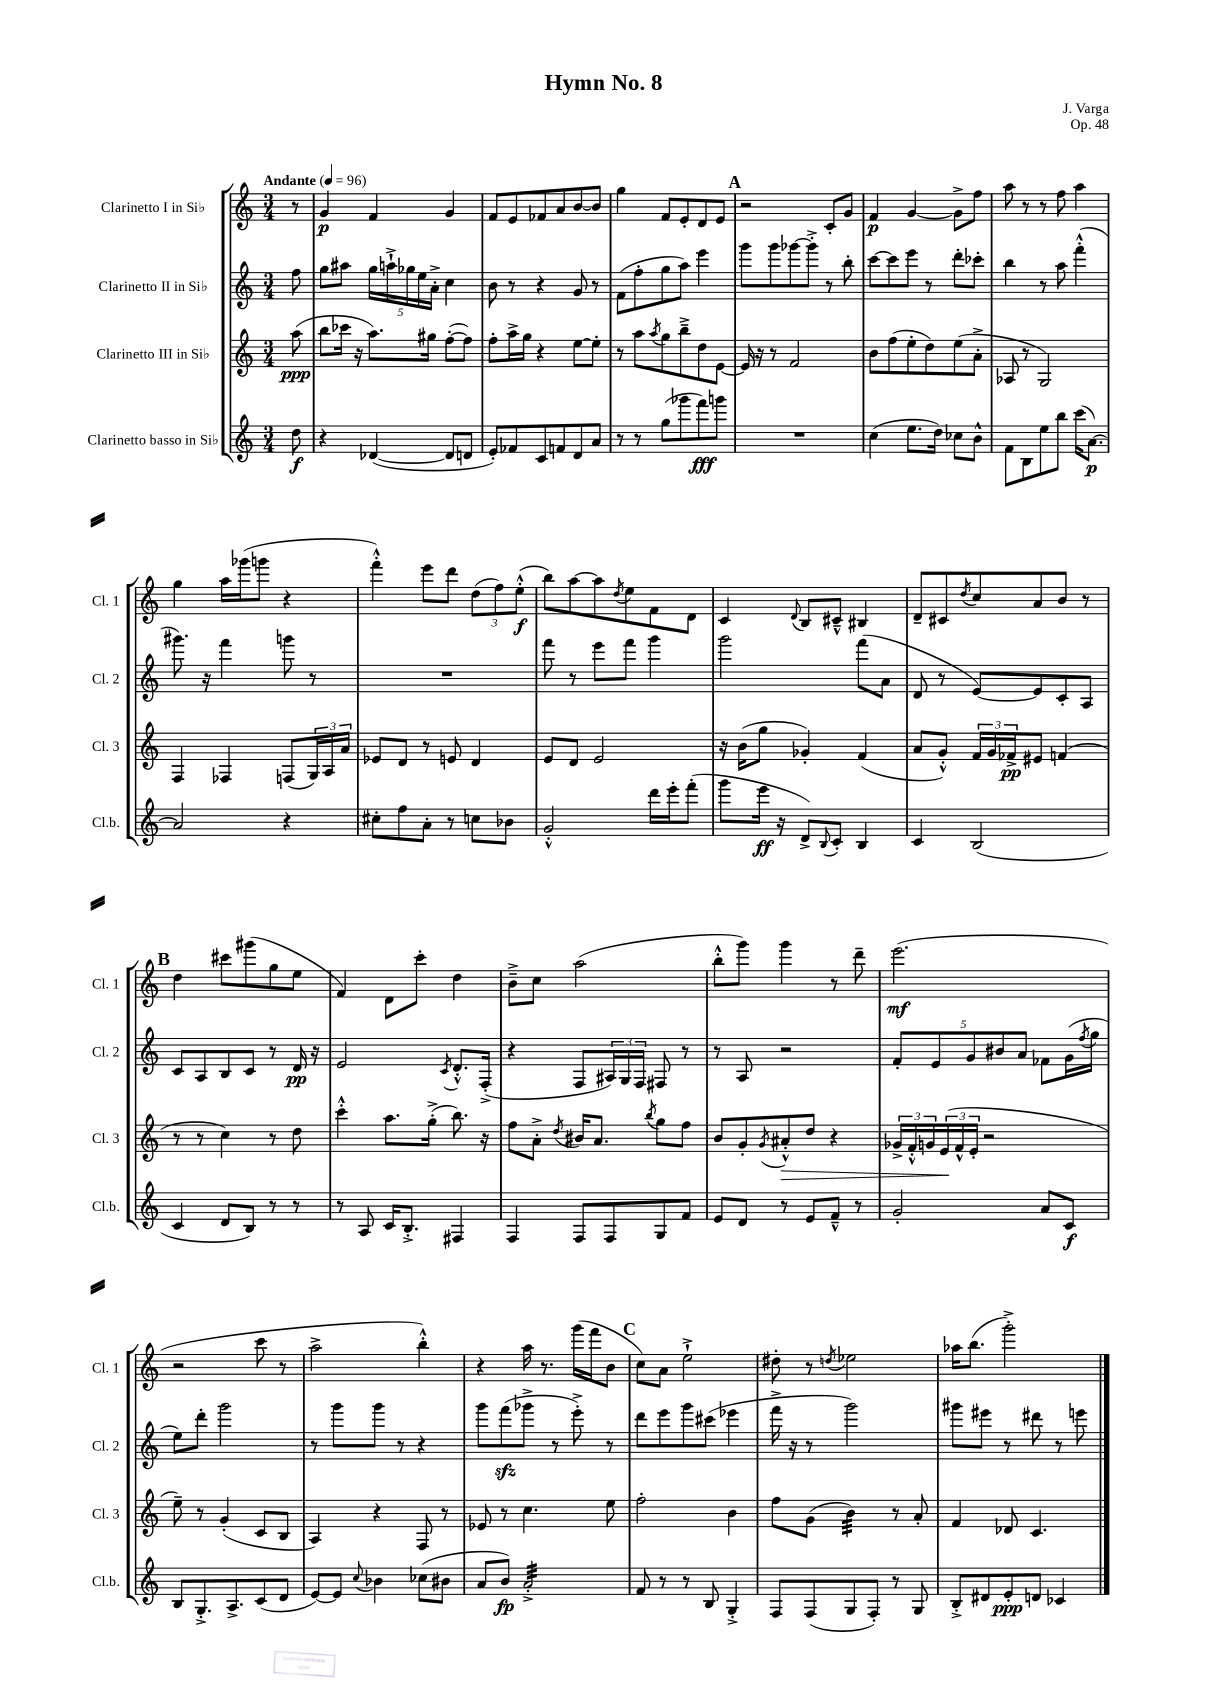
\header { title = "Hymn No. 8" composer = "J. Varga" opus = "Op. 48" }
<<
\new StaffGroup <<
\new Staff = "s0" \with { instrumentName = "Clarinetto I in Sib" shortInstrumentName = "Cl. 1" } {
    \clef treble \key c \major \numericTimeSignature \time 3/4 \partial 8 \tempo "Andante" 4 = 96
    r8 |
    g'4\p f'4 g'4 |
    f'8 e'8 fes'8 a'8 b'8~ b'8 |
    g''4 f'8 e'8-. d'8 e'8 |
    \mark \markup { \bold "A" } r2 c'8-. g'8 |
    f'4\p g'4~ g'8-> f''8 |
    a''8 r8 r8 f''8 a''4 |
    g''4 a''16 ges'''16( g'''8 r4 |
    f'''4-.-^) e'''8 d'''8 \tuplet 3/2 { d''8( f''8) e''8-.-^\f( } |
    b''8) a''8~ a''8 \acciaccatura { d''8 } e''8 f'8 d'8 |
    c'4 \appoggiatura { d'8 } b8 cis'8---^ bis4 |
    d'8-- cis'8 \acciaccatura { d''8 } c''8 a'8 b'8 r8 |
    \mark \markup { \bold "B" } d''4 cis'''8 gis'''8( g''8 e''8 |
    f'4) d'8 c'''8-. d''4 |
    b'8---> c''8 a''2( |
    b''8-.-^ g'''8) g'''4 r8 d'''8-- |
    e'''2.\mf( |
    r2 c'''8 r8 |
    a''2-> b''4-.-^) |
    r4 a''16 r8. g'''16( f'''16 b'8 |
    \mark \markup { \bold "C" } c''8) a'8 e''2-!-> |
    dis''8-. r8 \acciaccatura { d''8 } ees''2 |
    aes''16 b''8.( g'''2-.->) \bar "|." |
}
\new Staff = "s1" \with { instrumentName = "Clarinetto II in Sib" shortInstrumentName = "Cl. 2" } {
    \clef treble \key c \major \numericTimeSignature \time 3/4 \partial 8
    f''8 |
    g''8 ais''8 \tuplet 5/4 { g''16 a''16-!-> ges''16 e''16 a'16-.-> } c''4 |
    b'8 r8 r4 g'8 r8 |
    f'8( f''8-. g''8 a''8) e'''4 |
    \mark \markup { \bold "A" } g'''8 g'''8 ges'''8~ ges'''8-.-> r8 b''8-. |
    c'''8~ c'''8 e'''8 r8 d'''8-. ces'''8-. |
    b''4 r8 a''8 f'''4-.-^( |
    gis'''8.) r16 f'''4 g'''8 r8 |
    R2. |
    f'''8 r8 e'''8 f'''8 g'''4 |
    g'''2 f'''8( a'8 |
    d'8 r8 e'8~) e'8 c'8-. a8 |
    \mark \markup { \bold "B" } c'8 a8 b8 c'8 r8 d'16\pp r16 |
    e'2 \acciaccatura { c'8 } d'8.-.-^ f16-.->( |
    r4 f8 \tuplet 3/2 { ais16) g16 f16 } fis8 r8 |
    r8 a8 r2 |
    \tuplet 5/4 { f'8-. e'8 g'8 bis'8 a'8 } fes'8 g'16( \acciaccatura { f''8 } g''16 |
    e''8) d'''8-. g'''2 |
    r8 g'''8 g'''8 r8 r4 |
    g'''8 f'''8\sfz( ges'''8-> r8 e'''8-.->) r8 |
    \mark \markup { \bold "C" } d'''8 e'''8 g'''8 cis'''8( ees'''4 |
    f'''16-> r16 r8 g'''2) |
    gis'''8 eis'''8 r8 dis'''8 r8 e'''8 \bar "|." |
}
\new Staff = "s2" \with { instrumentName = "Clarinetto III in Sib" shortInstrumentName = "Cl. 3" } {
    \clef treble \key c \major \numericTimeSignature \time 3/4 \partial 8
    a''8\ppp( |
    b''8 ces'''16 r16 a''8.) gis''16 f''8~-.( f''8) |
    f''8-. a''16-> g''16 r4 e''8~ e''8-. |
    r8 a''8 \acciaccatura { a''8 } g''8 b''8---> d''8 e'8~ |
    \mark \markup { \bold "A" } e'16 r16 r8 f'2 |
    b'8 f''8( e''8-. d''8) e''8( a'8-.-> |
    aes8 r8 g2) |
    f4 fes4 f8( \tuplet 3/2 { g16) a16 a'16 } |
    ees'8 d'8 r8 e'8 d'4 |
    e'8 d'8 e'2 |
    r16 b'16( g''8 ges'4-.) f'4( |
    a'8 g'8-.-^) \tuplet 3/2 { f'16 g'16 fes'16->\pp } eis'8 f'4( |
    \mark \markup { \bold "B" } r8 r8 c''4) r8 d''8 |
    c'''4-.-^ a''8. g''16-.->( b''8.) r16 |
    f''8 a'8-.-> \acciaccatura { d''8 } bis'16 a'8. \acciaccatura { b''8 } g''8 f''8 |
    b'8 g'8-. \acciaccatura { g'8 } ais'8-.-^\> d''8 r4 |
    \tuplet 3/2 { ges'16-> f'16-.-^ g'16 } \tuplet 3/2 { e'16\!( f'16-^ e'16-. } r2 |
    e''8--) r8 g'4-.( c'8 b8 |
    a4) r4 f8 r8 |
    ees'8 r8 c''4. e''8 |
    \mark \markup { \bold "C" } f''2-. b'4 |
    f''8 g'8( b'4:32) r8 a'8-. |
    f'4 des'8 c'4. \bar "|." |
}
\new Staff = "s3" \with { instrumentName = "Clarinetto basso in Sib" shortInstrumentName = "Cl.b." } {
    \clef treble \key c \major \numericTimeSignature \time 3/4 \partial 8
    d''8\f |
    r4 des'4~( des'8 d'8 |
    e'8-.) fes'8 c'8 f'8 d'8 a'8 |
    r8 r8 g''8( ges'''8 f'''8\fff) g'''8 |
    \mark \markup { \bold "A" } R2. |
    c''4( e''8. d''16) ces''8 b'8-^ |
    f'8 b8 e''8 b''8 c'''16( a'8.~\p) |
    a'2 r4 |
    cis''8-. f''8 a'8-. r8 c''8 bes'8 |
    g'2-.-^ d'''16 e'''16-. f'''8-.( |
    g'''8 e'''16\ff r16 d'8->) \appoggiatura { b8 } c'8-. b4 |
    c'4 b2( |
    \mark \markup { \bold "B" } c'4 d'8 b8) r8 r8 |
    r8 a8 c'16 b8.-.-> fis4 |
    f4 f8 f8 g8 f'8 |
    e'8 d'8 r8 e'8 f'8---^ r8 |
    g'2-. a'8 c'8\f |
    b8 g8.-.-> a8.-> c'8( d'8 |
    e'8~) e'8 \appoggiatura { c''8 } bes'4 ces''8( bis'8 |
    a'8 b'8\fp) a'2:32-.-> |
    \mark \markup { \bold "C" } f'8 r8 r8 b8 g4-.-> |
    f8 f8( g8 f8-.) r8 g8 |
    b8-.-> dis'8 e'8-.\ppp d'8 ces'4 \bar "|." |
}
>>
>>
\layout { \context { \Score \remove "Bar_number_engraver" } }
